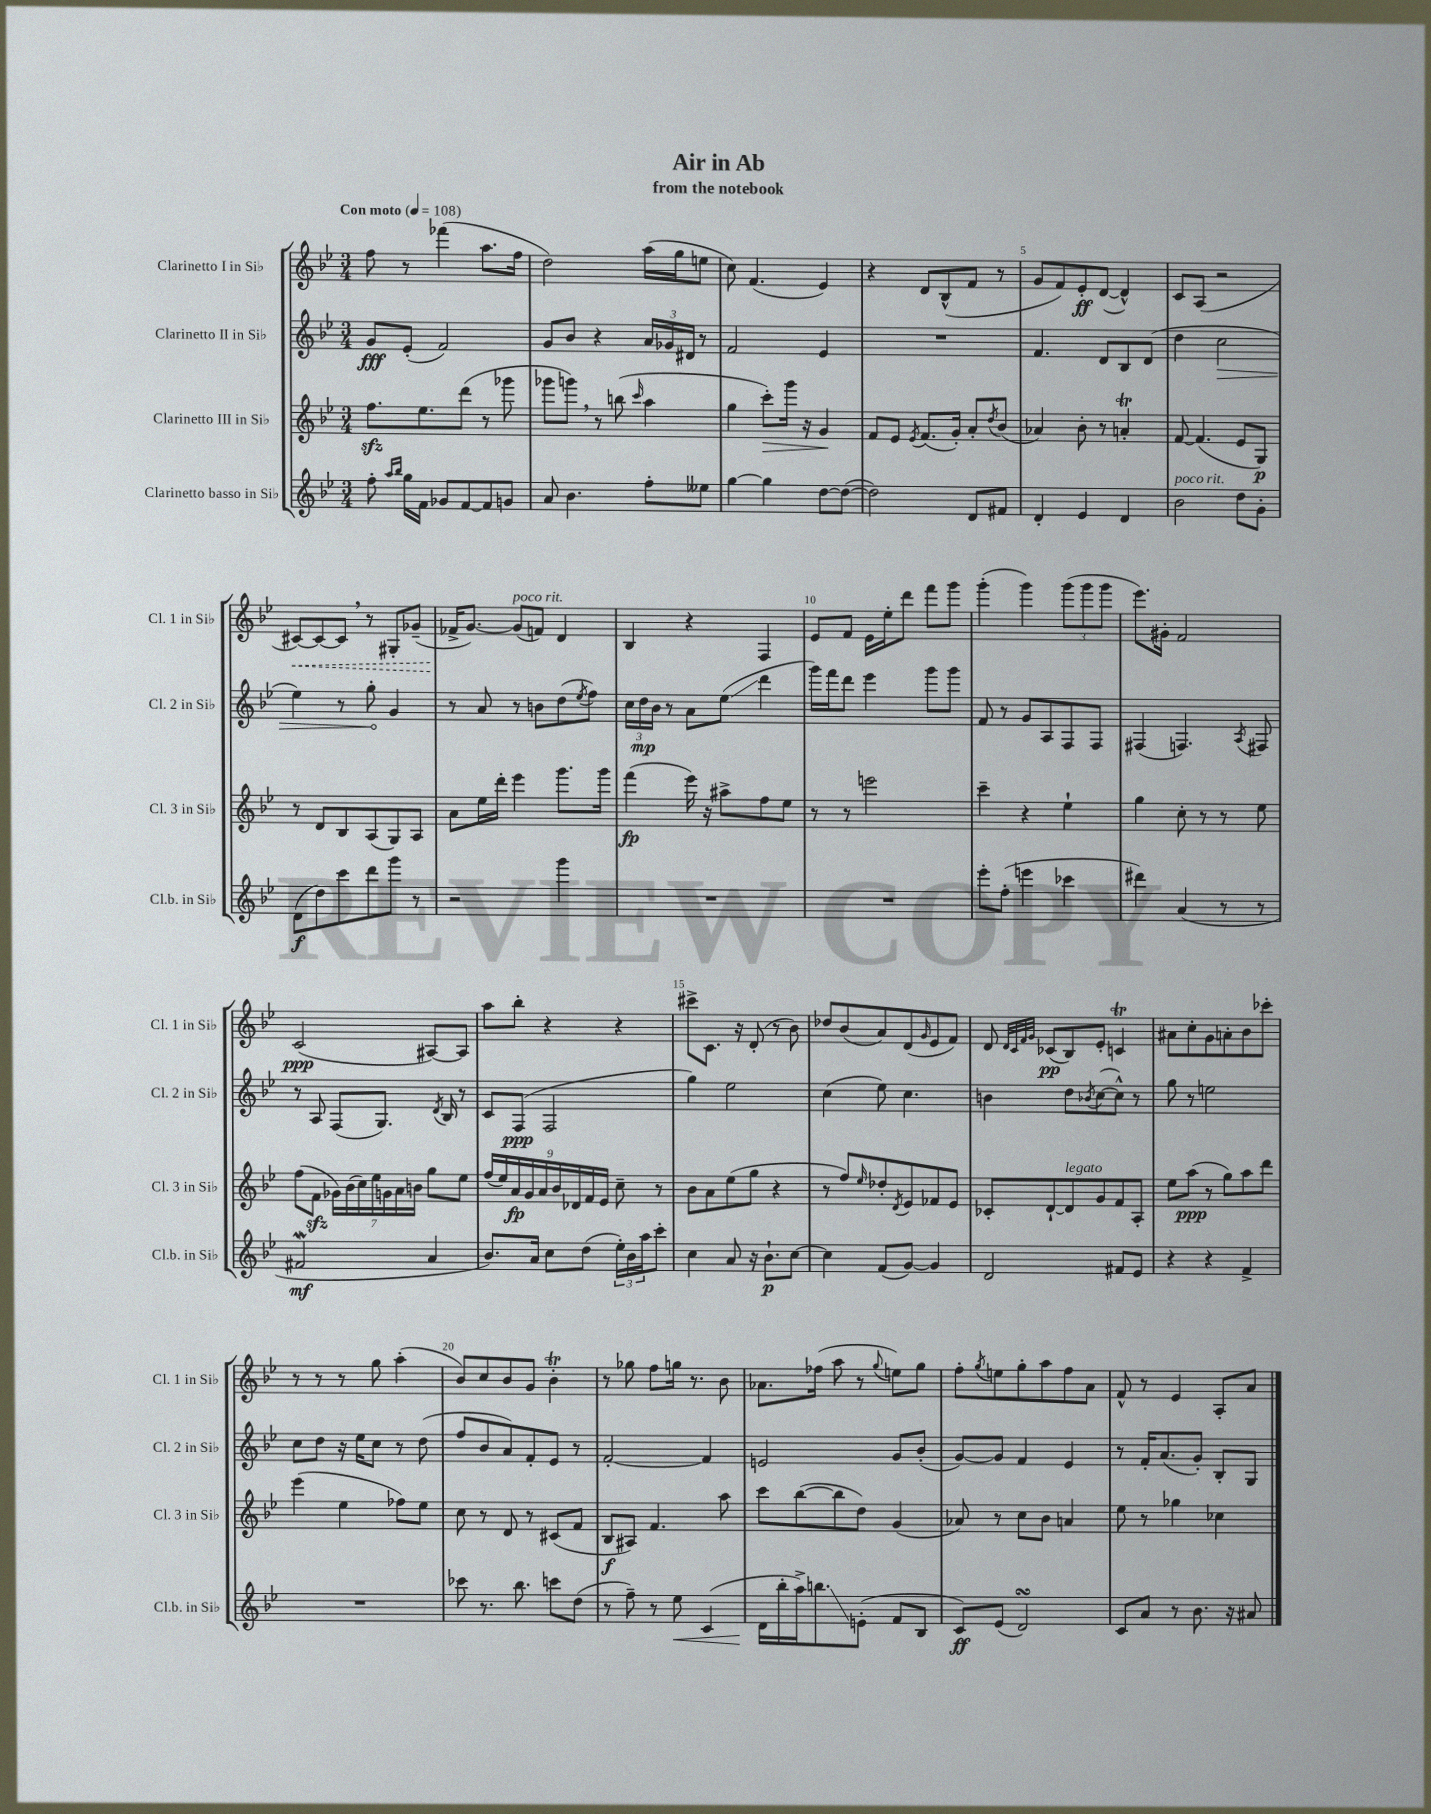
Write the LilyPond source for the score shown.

\header { title = "Air in Ab" subtitle = "from the notebook" }
<<
\new StaffGroup <<
\new Staff = "s0" \with { instrumentName = "Clarinetto I in Sib" shortInstrumentName = "Cl. 1 in Sib" } {
    \clef treble \key bes \major \numericTimeSignature \time 3/4 \tempo "Con moto" 4 = 108
    f''8 r8 fes'''4( a''8. f''16 |
    d''2) a''16( g''16 e''8 |
    c''8) f'4.( ees'4) |
    r4 d'8 bes8-^( f'8 r8 |
    g'8 f'8) ees'8-.\ff d'8~( d'4-^) |
    c'8 a8( r2 |
    \once \override Hairpin.style = #'dashed-line cis'8~\<) cis'8~ cis'8 \breathe r8 gis8-. ges'8--( |
    fes'16->\! g'8.~) g'8^\markup { \italic "poco rit." }( f'8) d'4 |
    bes4 r4 f4 |
    ees'8 f'8 ees'16 ees''16-. d'''8 f'''8 g'''8 |
    g'''4-.( g'''4) \tuplet 3/2 { g'''8( g'''8 g'''8 } |
    ees'''8.) gis'16-. f'2 |
    c'2\ppp( ais8~) ais8 |
    a''8 bes''8-. r4 r4 |
    cis'''8-> c'8. r16 d'8-.( r8 bes'8) |
    des''8 bes'8( a'8) d'8( \grace { g'16 } ees'8 f'8) |
    d'8 \grace { d'32 c'32 f'32 g'32 } ces'8\pp( bes8) ees'8-. c'4\trill |
    ais'8 c''8-. g'8 a'8-. bes'8 ces'''8-. |
    r8 r8 r8 g''8 a''4-.( |
    bes'8) c''8 bes'8 g'8 bes'4-.\trill |
    r8 ges''8 f''8 g''16 r8. bes'8 |
    aes'8. fes''16( a''8 r8 \appoggiatura { g''8 } e''8) g''8 |
    f''8-. \acciaccatura { g''8 } e''8 g''8-. a''8 f''8 a'8 |
    f'8-^ r8 ees'4 a8-. a'8 \bar "|." |
}
\new Staff = "s1" \with { instrumentName = "Clarinetto II in Sib" shortInstrumentName = "Cl. 2 in Sib" } {
    \clef treble \key bes \major \numericTimeSignature \time 3/4
    g'8\fff ees'8-.( f'2) |
    g'8 bes'8 r4 \tuplet 3/2 { a'16 ges'16 dis'16 } r8 |
    f'2 ees'4 |
    R2. |
    f'4. d'8 bes8 d'8( |
    d''4 \once \override Hairpin.circled-tip = ##t c''2\> |
    ees''4) r8 g''8-.\! g'4 |
    r8 a'8 r8 b'8 d''8( \acciaccatura { ees''8 } f''8) |
    \tuplet 3/2 { c''16 d''16\mp bes'16 } r8 a'8 ees''8\glissando( d'''4 |
    g'''16) f'''16 d'''8 ees'''4 g'''8 g'''8 |
    f'8 r8 g'8 a8 f8 f8 |
    fis4( f4.) \acciaccatura { a8 } fis8 |
    r8 a8 f8( g8.) \acciaccatura { d'8 } bes16 r8 |
    c'8 f8\ppp( f2 |
    g''4) ees''2 |
    c''4( ees''8) c''4. |
    b'4 d''8 \acciaccatura { bes'8 } c''8~( c''8-^) r8 |
    g''8 r8 e''2 |
    c''8 d''8 r16 ees''16 c''8 r8 d''8( |
    f''8 bes'8 a'8) f'8-. ees'8 r8 |
    f'2~-. f'4 |
    e'2 g'8 bes'8-.( |
    g'8~) g'8 f'4 ees'4 |
    r8 f'16-. a'8.( g'8-.) bes8-. g8 \bar "|." |
}
\new Staff = "s2" \with { instrumentName = "Clarinetto III in Sib" shortInstrumentName = "Cl. 3 in Sib" } {
    \clef treble \key bes \major \numericTimeSignature \time 3/4
    f''8.\sfz ees''8. d'''8( r8 ges'''8 |
    ges'''8 g'''8) \breathe r8 b''8( \grace { c'''16 } a''4 |
    g''4 c'''8-.\>) g'''16 r16 g'4\! |
    f'8 ees'8 \acciaccatura { ees'8 } f'8.( g'16-.) a'8-. \acciaccatura { d''8 } bes'8( |
    aes'4) bes'8-. r8 a'4-.\trill |
    f'8~ f'4.( ees'8 g8\p) |
    r8 d'8 bes8 a8( g8) a8 |
    a'8 ees''16 d'''16-. ees'''4 g'''8. g'''16 |
    f'''4\fp( ees'''16) r16 ais''8-> f''8 ees''8 |
    r8 r8 e'''2 |
    c'''4-- r4 ees''4-! |
    g''4 c''8-. r8 r8 ees''8 |
    f''8( f'8\sfz \tuplet 7/4 { ges'16) bes'16( c''16) ees''16 g'16 a'16 b'16 } g''8 ees''8 |
    \tuplet 9/8 { f''16( ees''16) a'16\fp g'16 a'16 bes'16 des'16 f'16 ees'16 } c''8-- r8 |
    bes'8 a'8 ees''8( g''8 r4 |
    r8 f''8) \grace { ees''16 } des''8-. \acciaccatura { d'8 } ees'8 fes'8 ees'8 |
    ces'8-. d'8~-! d'8^\markup { \italic "legato" } g'8 f'8 a8-. |
    ees''8 a''8\ppp( r8 g''8) a''8 d'''8 |
    ees'''4( ees''4 fes''8) ees''8 |
    c''8 r8 d'8 r8 cis'8( f'8 |
    bes8\f ais8) f'4. a''8 |
    c'''8 bes''8~( bes''8 d''8) g'4( |
    aes'8) r8 c''8 bes'8 a'4 |
    ees''8 r8 ges''4 ces''4 \bar "|." |
}
\new Staff = "s3" \with { instrumentName = "Clarinetto basso in Sib" shortInstrumentName = "Cl.b. in Sib" } {
    \clef treble \key bes \major \numericTimeSignature \time 3/4
    f''8-. \grace { a''16 bes''16 } g''16 f'16 ges'8 f'8~ f'8 g'8 |
    a'8 bes'4. f''8-. eeses''8 |
    g''4~ g''4 d''8~ d''8~( |
    d''2) d'8 fis'8 |
    d'4-. ees'4 d'4 |
    bes'2^\markup { \italic "poco rit." } d''8 g'8-. |
    d'8\f( d''8) c'''8 d'''8 g'''8 r8 |
    r2 g'''4 |
    R2. |
    R2. |
    ees'''8-. f''8-.( e'''4 ces'''4 |
    dis'''4) a'4( r8 r8 |
    fis'2\mordent\mf a'4 |
    bes'8.) a'16 c''8 d''8( \tuplet 3/2 { ees''16-.) bes'16 a''16 } c'''8-. |
    c''4 a'8 r16 bes'8.-!\p c''8~ |
    c''4 f'8( g'8~) g'4 |
    d'2 fis'8 ees'8 |
    r4 r4 f'4-> |
    R2. |
    ces'''8 r8. bes''8. c'''8 d''8( |
    r8 f''8--) r8 ees''8\< c'4( |
    d'16\! bes''16-. a''16->) b''8.\glissando e'8-.( f'8 bes8 |
    c'8\ff) ees'8( d'2\turn) |
    c'8 a'8 r8 bes'8. r16 ais'8 \bar "|." |
}
>>
>>
\layout { \context { \Score \override BarNumber.break-visibility = ##(#f #t #t) barNumberVisibility = #(every-nth-bar-number-visible 5) } }
